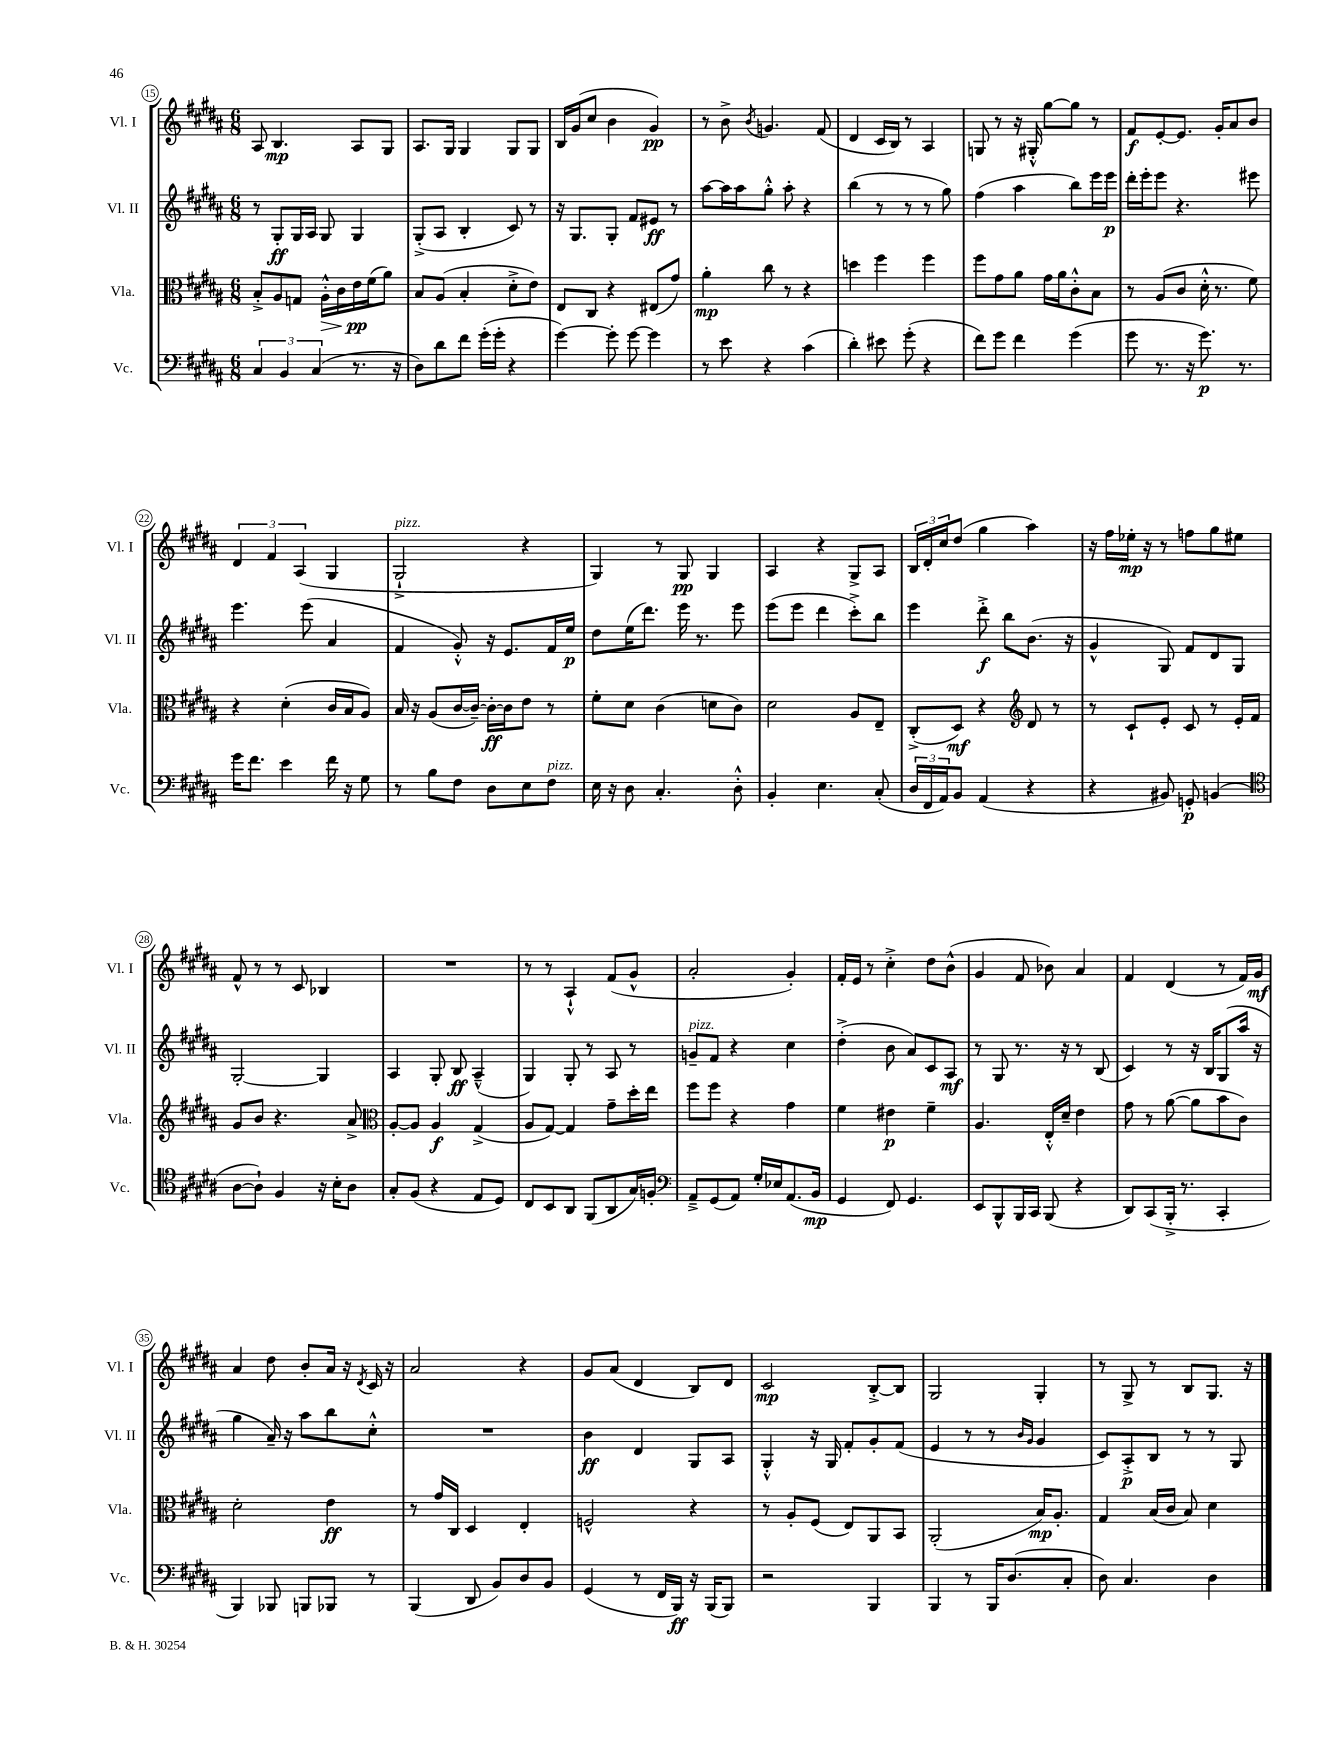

**kern	**kern	**kern	**kern
*staff4	*staff3	*staff2	*staff1
*clefF4	*clefC3	*clefG2	*clefG2
*k[f#c#g#d#a#]	*k[f#c#g#d#a#]	*k[f#c#g#d#a#]	*k[f#c#g#d#a#]
*M6/8	*M6/8	*M6/8	*M6/8
6C#	8B'^	8r	8A#
.	8A#	8G#'	4.B
6BB	.	.	.
.	8G	16G#	.
.	.	16A#	.
(6C#	.	.	.
.	16A#'^^	8G#	.
.	16c#	.	.
8.r	16e	4G#	8A#
.	(16f#	.	.
.	8a#)	.	8G#
16r	.	.	.
=	=	=	=
8D#)	8B	(8G#'^	8.A#
8d#	(8A#	8A#	.
.	.	.	16G#
8f#	4B'	4B'	4G#
(16g#'	.	.	.
16g#'	.	.	.
4r	8d#'^	8c#)	8G#
.	8e)	8r	8G#
=	=	=	=
[4g#)	8E	16r	16B
.	.	8.G#	(16g#
.	8C#	.	8cc#
8g#']	4r	8G#'	4b
[8g#	.	8f#	.
4g#]	(8E#	8e#	4g#)
.	8g#)	8r	.
=	=	=	=
8r	4a#'	[8aa#	8r
8e	.	16aa#]	8b^
.	.	16aa#	.
.	.	.	8qb
4r	8cc#	8gg#'^^	4.g
.	8r	8aa#'	.
(4c#	4r	4r	.
.	.	.	(8f#
=	=	=	=
4d#')	4dd	(4bb	4d#
8e#	4ff#	8r	16c#
.	.	.	16B)
(8g#'	.	8r	8r
4r	4ff#	8r	4A#
.	.	8gg#)	.
=	=	=	=
8f#)	8ff#	(4ff#	8G
8g#	8g#	.	8r
4f#	8a#	4aa#	16r
.	.	.	16G#'^^
.	16g#	.	[8gg#
.	16a#	.	.
(4g#	8c#'^^	8bb)	8gg#]
.	8B	16eee	8r
.	.	16eee	.
=	=	=	=
8g#	8r	16ddd#'	8f#
.	.	16eee'	.
8.r	(8A#	8eee	[8e'
.	8c#	4.r	8.e]
16r	.	.	.
8.g#)	16d#'^^	.	.
.	8.r	.	16g#'
.	.	.	8a#
8.r	.	.	.
.	8f#)	8eee#	8b
=	=	=	=
16g#	4r	4.eee	6d#
8.f#	.	.	.
.	.	.	6f#
4e	(4d#'	.	.
.	.	.	(6A#
.	.	(8eee	.
16f#	16c#	4a#	4G#
16r	16B	.	.
8G#	8A#)	.	.
=	=	=	=
8r	16B	4f#	2G#`^
.	16r	.	.
8B	(8A#	.	.
8F#	[16c#	8g#'^^)	.
.	16c#~_)	.	.
8D#	16c#'_	16r	.
.	16c#]	8.e	.
8E	8e	.	4r
8F#	8r	16f#	.
.	.	16ee	.
=	=	=	=
16E	8f#'	8dd#	4G#)
16r	.	.	.
8D#	8d#	(16ee	.
.	.	8.ddd#)	.
4.C#'	(4c#	.	8r
.	.	16eee	8G#
.	.	8.r	.
.	8d	.	4G#
8D#'^^	8c#)	8eee	.
=	=	=	=
4BB'	2d#	(8eee	4A#
.	.	8eee	.
4.E	.	4ddd#	4r
.	8A#	8ccc#'^)	8G#^
(8C#'	8E~	8bb	8A#
=	=	=	=
24D#	(8C#'^	4eee	24B
24FF#	.	.	24d#'
24AA#)	.	.	24cc#
8BB	8D#)	.	(8dd#
(4AA#	4r	8ddd#'^	4gg#
.	.	8bb	.
*	*clefG2	*	*
4r	8d#	(8.b	4aa#)
.	8r	.	.
.	.	16r	.
=	=	=	=
4r	8r	4g#^^	16r
.	.	.	16ff#
.	8c#`	.	16ee-'
.	.	.	16r
8BB#)	8e'	8G#)	8r
8GG'	8c#	8f#	8ff
(4BB	8r	8d#	8gg#
.	16e'	8G#	8ee#
.	16f#	.	.
=	=	=	=
*clefC4	*	*	*
[8A#	8g#	[2G#'	8f#^^
8A#`])	8b	.	8r
4F#	4.r	.	8r
.	.	.	8c#
16r	.	4G#]	4B-
16B'	.	.	.
8A#	8a#^	.	.
=	=	=	=
*	*clefC3	*	*
8G#'	[8A#'	4A#	2.r
(8F#	8A#]	.	.
4r	4A#	8G#'	.
.	.	8B	.
8E	(4G#^	(4A#~^^	.
8D#)	.	.	.
=	=	=	=
8C#	8A#	4G#)	8r
8BB	[8G#)	.	8r
8AA#	4G#]	8G#'	4A#`^^
(8FF#	.	8r	.
8AA#	8g#~	8A#	(8f#
16G#)	16dd#'	8r	8g#^^
16F'	16ee	.	.
=	=	=	=
*clefF4	*	*	*
8AA#~^	8ff#	8g~	2a#'
(8GG#	8ff#	8f#	.
8AA#)	4r	4r	.
16G#'	.	.	.
16E-	.	.	.
(8.AA#	4g#	4cc#	4g#')
16BB	.	.	.
=	=	=	=
4GG#	4f#	(4dd#'^	16f#'
.	.	.	16e
.	.	.	8r
8FF#)	4e#	8b	4cc#'^
4.GG#	.	8a#)	.
.	4f#~	8c#	8dd#
.	.	8A#	(8b^^
=	=	=	=
8EE	4.A#	8r	4g#
8BBB^^	.	8G#	.
16BBB	.	8.r	8f#
16CC#	.	.	.
(8BBB	16E'^^	.	8b-)
.	16d#~	16r	.
4r	4e	8r	4a#
.	.	(8B	.
=	=	=	=
8DD#)	8g#	4c#)	4f#
(8CC#	8r	.	.
16BBB'^	([8a#	8r	(4d#
8.r	.	.	.
.	8a#]	16r	.
.	.	16B	.
4CC#'	8b	(8G#	8r
.	8c#)	16aa#	16f#)
.	.	16r	16g#
=	=	=	=
4BBB)	2d#'	4gg#	4a#
8BBB-	.	16a#~)	8dd#
.	.	16r	.
8BBB	.	8aa#	8b'
8BBB-	4e	8bb	16a#
.	.	.	16r
.	.	.	8qd#
8r	.	8cc#'^^	16c#
.	.	.	16r
=	=	=	=
(4BBB	8r	2.r	2a#
.	16g#	.	.
.	16C#	.	.
8DD#	4D#	.	.
8BB)	.	.	.
8D#	4E'	.	4r
8BB	.	.	.
=	=	=	=
(4GG#	2F^^	4b	8g#
.	.	.	(8a#
8r	.	4d#	4d#
16FF#	.	.	.
16BBB)	.	.	.
16r	4r	8G#	8B)
(16BBB	.	.	.
8BBB)	.	8A#	8d#
=	=	=	=
2r	8r	4G#'^^	2c#
.	8A#'	.	.
.	(8F#	16r	.
.	.	16G#	.
.	8E)	8f#'	.
4BBB	8AA#	8g#'	[8B'^
.	8BB	(8f#	8B]
=	=	=	=
4BBB	(2AA#'	4e	2G#
8r	.	8r	.
16BBB	.	8r	.
(8.D#	.	.	.
.	.	16qqb	.
.	.	16qqg#	.
.	16B)	4g#	4G#'
.	8.A#'	.	.
8C#'	.	.	.
=	=	=	=
8D#)	4G#	8c#)	8r
4.C#	.	8A#'^	8G#^
.	(16B	8B	8r
.	16c#	.	.
.	8B)	8r	8B
4D#	4d#	8r	8.G#
.	.	8G#	.
.	.	.	16r
==	==	==	==
*-	*-	*-	*-
